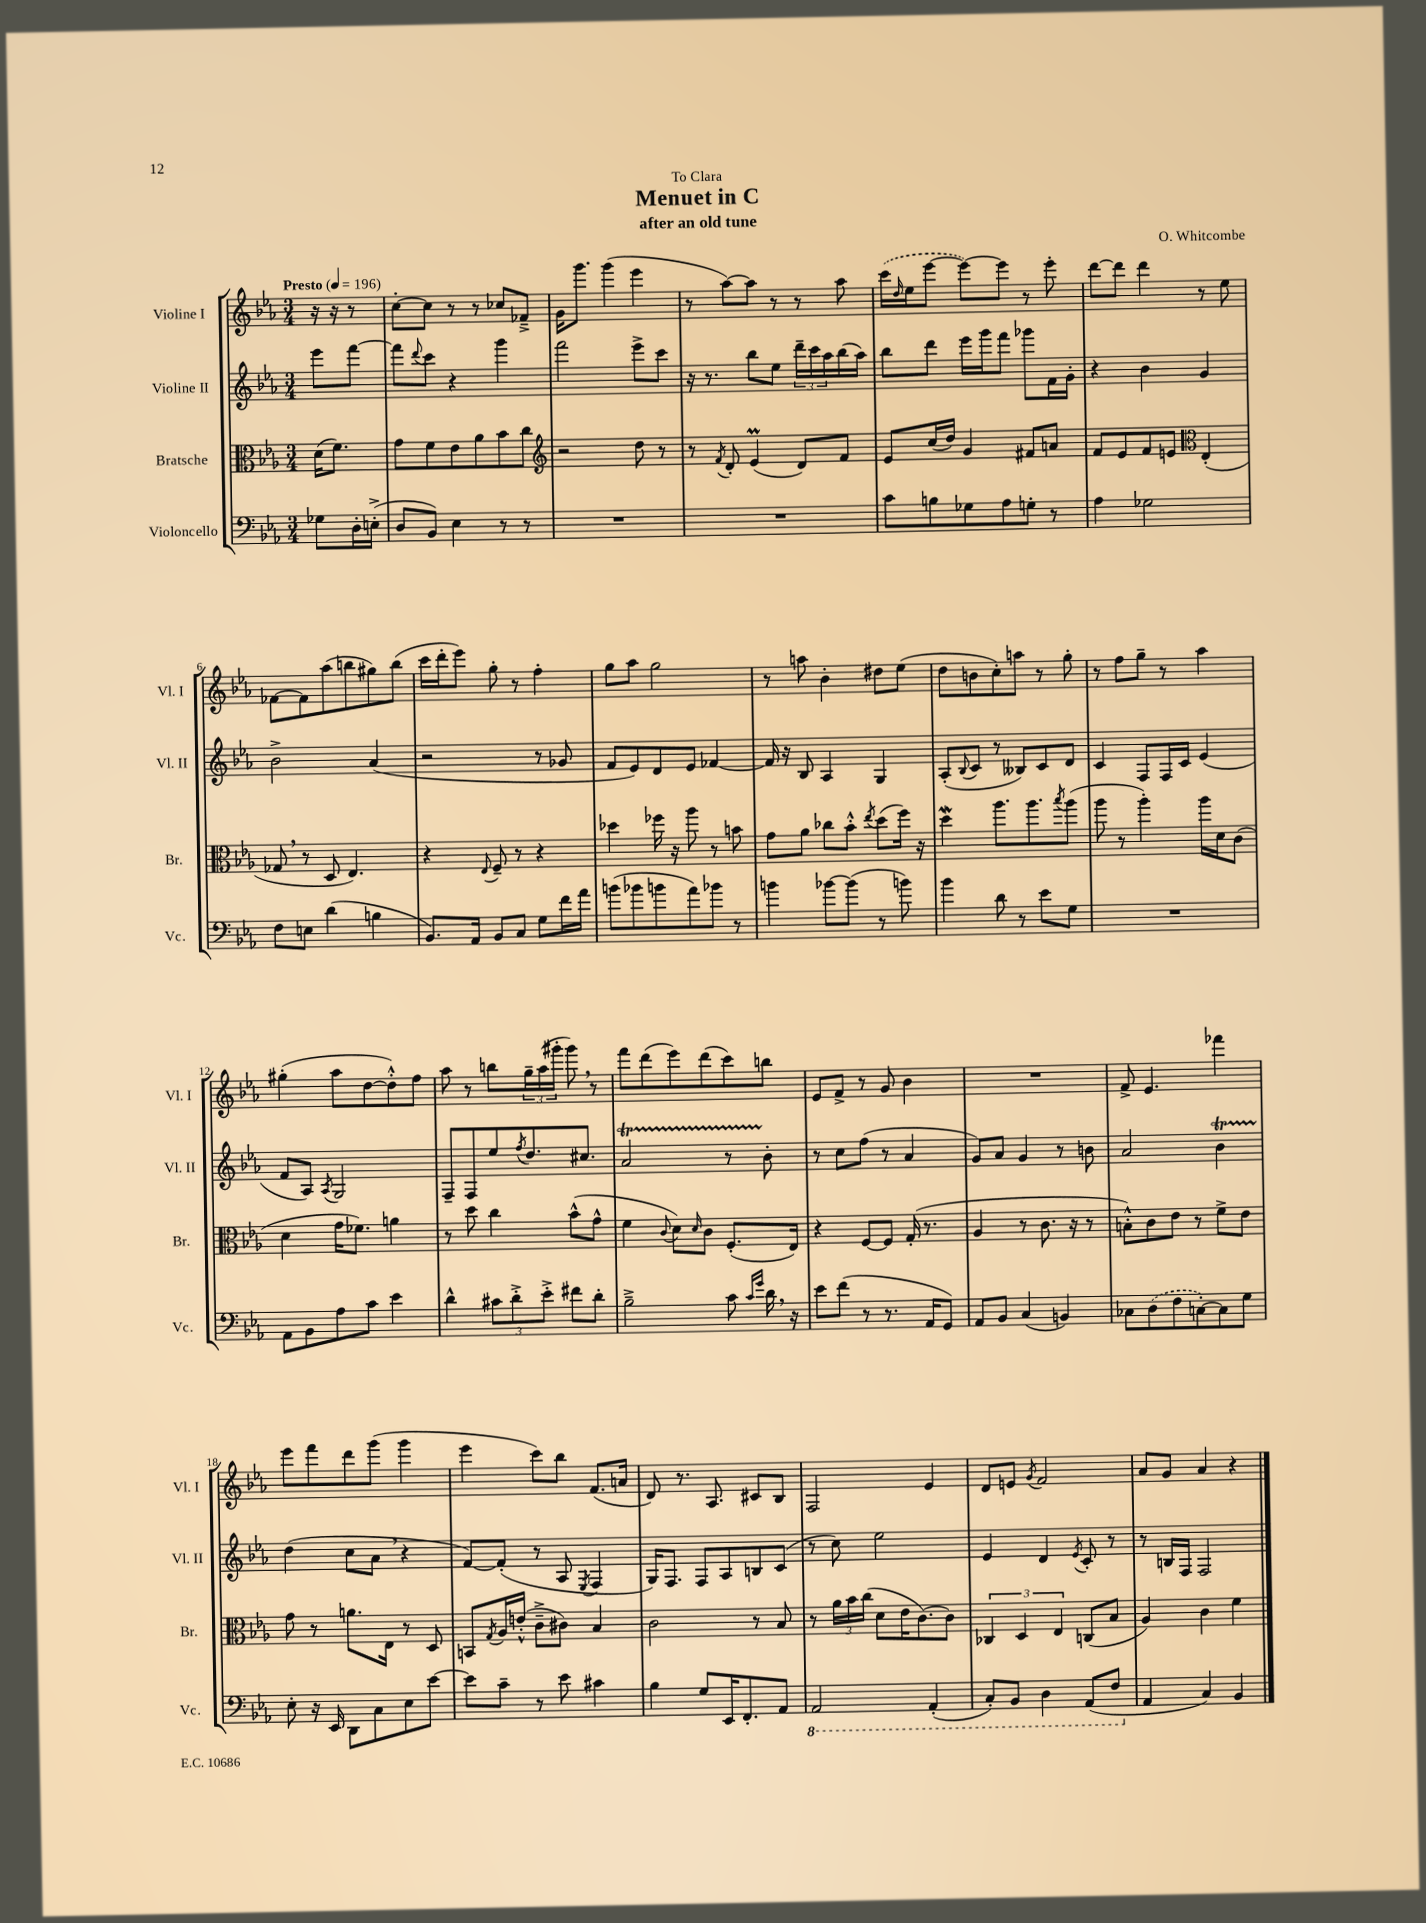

**kern	**kern	**kern	**kern
*part4	*part3	*part2	*part1
*staff4	*staff3	*staff2	*staff1
*I"Violoncello	*I"Bratsche	*I"Violine II	*I"Violine I
*I'Vc.	*I'Br.	*I'Vl. II	*I'Vl. I
*clefF4	*clefC3	*clefG2	*clefG2
*k[b-e-a-]	*k[b-e-a-]	*k[b-e-a-]	*k[b-e-a-]
*M3/4	*M3/4	*M3/4	*M3/4
*MM196	*MM196	*MM196	*MM196
=	=	=	=
!	!	!	!LO:TX:a:B:t=Presto
8G-X\L	(16d\KL	8eee-\L	16r
.	8.f\J)	.	16r
16D'\L	.	[8fff\J	8r
(16En'^\JJ	.	.	.
=1	=1	=1	=1
8D/L	8g\L	8fff\L]	[8cc'\L
.	.	8qqddd/	.
8BB-/J)	8f\	8ccc\J	8cc\J]
4E-\	8e-\	4r	8r
.	8a-\	.	8r
8r	8b-\	4ggg\	8cc-X/L
8r	8cc\J	.	8f-X~^/J
=2	=2	=2	=2
*	*clefG2	*	*
2.r	2r	2fff\	16g\KL
.	.	.	8.ggg\J
.	.	.	(4ggg\
.	8dd\	8eee-^\L	4eee-\
.	8r	8ccc\J	.
=3	=3	=3	=3
2.r	8r	16r	8r
.	.	8.r	.
.	8qf/	.	.
.	8d'/	.	[8aa-\L)
.	(4e-M/	8bb-\L	8aa-\J]
.	.	8ee-\J	8r
.	8d/L)	24ddd~\LL	8r
.	.	24ccc\	.
.	.	24aa-\	.
.	8f/J	(16bb-\	8aa-\
.	.	16aa-\JJ)	.
=4	=4	=4	=4
8c\L	8e-/L	8bb-\L	(16ccc\LL
.	.	.	16qqdd/
.	.	.	16ee-\J
8Bn\	(16cc/L	8ddd\J	[8eee-\J
.	16dd/JJ)	.	.
8G-X\	4g/	16eee-\LL	8eee-\L_)
.	.	16ggg\J	.
8A-\	.	8fff\J	8eee-\J]
8Gn'\J	8f#X/L	8ggg-X\L	8r
8r	8an/J	16f\L	8eee-'\
.	.	16g'\JJ	.
=5	=5	=5	=5
4A-\	8f/L	4r	[8ddd\L
.	8e-/	.	8ddd\J]
2G-X\	8f/	4b-\	4ddd\
.	8en/J	.	.
*	*clefC3	*	*
.	(4E-'/	4g/	8r
.	.	.	8ee-\
!!LO:LB:g=z
=6	=6	=6	=6
8F\L	8G-X,/	2b-^\	[8f-X\L
8En\J	8r	.	8f-\]
(4d\	8D/	.	(8aa-\
.	4.E-/)	.	8bbn\
4Bn\	.	(4a-/	8gg#X\)
.	.	.	(8bb\J
=7	=7	=7	=7
8.BB-/L)	4r	2r	16ccc\LL
.	.	.	16ddd'\J
.	.	.	8eee-\J)
16AA-/Jk	.	.	.
.	8qqE-/	.	.
8BB-/L	8F~/	.	8gg'\
8C/J	8r	.	8r
8G\L	4r	8r	4ff'\
16f\L	.	8g-X/	.
16a-\JJ	.	.	.
=8	=8	=8	=8
(8bn\L	4dd-X\	8f/L	8gg\L
8b-X\	.	8e-/)	8aa-\J
8bn\	16ff-X\	8d/	2gg\
.	16r	.	.
8a-\)	8aa-\	8e-/J	.
8b-X\J	8r	[4f-X/	.
8r	8bn\	.	.
=9	=9	=9	=9
4bn\	8g\L	16f-/]	8r
.	.	16r	.
.	8a-\J	8B-/	8aan\
[8b-X\L	8cc-X\L	4A-/	4b-'\
(8b-\J]	8b-'^^\J	.	.
.	8qee-/	.	.
8r	(8dd\L	4G/	8dd#X\L
8bn\)	16ff\Jk)	.	(8ee-\J
.	16r	.	.
=10	=10	=10	=10
4b-\	4ddW\	(8A-'/L	8dd\L
.	.	8qqB-/	.
.	.	8c/J	8bn\
8d\	8.aa-\L	8r	8cc'\)
8r	.	8B--X/L)	8aan\J
.	8.aa-\	.	.
8e-\L	.	8c/	8r
.	8qbb-/	.	.
8G\J	(8aa-\J	8d/J	8gg'\
=11	=11	=11	=11
2.r	8aa-\	4c/	8r
.	8r	.	8ff\L
.	4aa-'\)	8F/L	8gg~\J
.	.	16F/L	8r
.	.	16c/JJ	.
.	16aa-\LL	(4e-/	4aa-\
.	16d\J	.	.
.	(8c\J	.	.
!!LO:LB:g=z
=12	=12	=12	=12
8AA-\L	4d\	8f/L	(4gg#X'\
8BB-\	.	8A-/J)	.
.	.	8qA-/	.
8A-\	16g\KL	2G/	8aa-\L
.	8.f-X\J)	.	.
8c\J	.	.	[8dd\
4e-\	4an\	.	8dd'^^\])
.	.	.	8ff\J
=13	=13	=13	=13
4d^^\	8r	8F~/L	8aa-\
.	8dd\	8F/	8r
12c#X\L	4cc\	8ee-/	8bbn\L
12d'^\	.	.	.
.	.	8qff/	.
.	.	8.dd/	24gg~\L
12e-'^\J	.	.	(24aa-\
.	.	.	24ggg#X'\JJ
8f#X\L	(8b-^^\L	.	8ggg#,\)
.	.	8.cc#X/J	.
8d'\J	8g^^\J	.	8r
=14	=14	=14	=14
2B-~^\	4f\	2a-T/	8fff\L
.	.	.	(8ddd\
.	8qqc/	.	.
.	8d\L)	.	8eee-\)
.	16qqd/	.	.
.	8c\J	.	(8ddd\
8c\	(8.F'/L	8r	8ccc\)
16qqc/LL	.	.	.
16qqg/JJ	.	.	.
16d,\	.	8b-'\	8bbn\J
16r	16E-/Jk)	.	.
=15	=15	=15	=15
8e-\L	4r	8r	8e-/L
(8f\J	.	8cc\L	8f^/J
8r	[8F/L	(8ff\J	8r
8.r	8F/J]	8r	8g/
.	(16G'/	4a-/	4b-\
16AA-/KL	8.r	.	.
8GG/J)	.	.	.
=16	=16	=16	=16
8AA-/L	4A-/	8g/L)	2.r
8BB-/J	.	8a-/J	.
(4C/	8r	4g/	.
.	8.c\	.	.
4BBn/)	.	8r	.
.	16r	.	.
.	8r	8bn\	.
=17	=17	=17	=17
8C-X\L	8Bn'^^\L)	2a-/	8f^/
(8D\	8c\	.	4.e-/
8F\	8e-\J	.	.
[8Cn'\)	8r	.	.
8C\]	8f^\L	4b-T\	4fff-X\
8G\J	8e-\J	.	.
!!LO:LB:g=z
=18	=18	=18	=18
8E-'\	8g\	(4dd\	8eee-\L
16r	8r	.	8fff\
16EE-/	.	.	.
8DD\L	8.an\L	8cc\L	8ddd\
8C\	.	8a-,\J	(8ggg\J
.	16E-\Jk	.	.
8E-\	8r	4r	4ggg\
[8e-\J	8D/	.	.
=19	=19	=19	=19
8e-\L]	8BBn/L	[8f/L)	4eee-\
.	8qG/	.	.
8c~\J	16A-/L	(8f'/J]	.
.	(16en'^^/JJ	.	.
8r	8c~^\L	8r	8ccc\L)
8e-\	8c#X\J)	8A-/	8bb-\J
.	.	8qE-/	.
4c#X\	4B-/	4F/	(8.f/L
.	.	.	16an/Jk
=20	=20	=20	=20
4B-\	2c\	16G/KL)	8d/)
.	.	8.F/J	.
.	.	.	8.r
8G/L	.	8F/L	.
.	.	.	8.A-/
16EE-/K	.	8A-/	.
8.FF'/	.	.	.
.	8r	8Bn/	8c#X/L
8AA-/J	8B-/	(8c/J	8B-/J
=21	=21	=21	=21
*8ba	*	*	*
2AAA-/	8r	8r	2F/
.	24a-\LL	8cc\)	.
.	24b-\	.	.
.	(24cc\JJ	.	.
.	8d\L	2ee-\	.
.	16e-\K	.	.
.	[8.c\)	.	.
(4AAA-'/	.	.	4e-/
.	8c\J]	.	.
=22	=22	=22	=22
8CC'/L)	6C-X/	4e-/	8d/L
8BBB-/J	.	.	8en/J
.	6D/	.	.
.	.	.	8qg/
4DD\	.	4d/	2f/
.	6E-/	.	.
.	.	8qe-/	.
(8AAA-/L	(8Cn/L	8c'/	.
8FF/J	8B-/J	8r	.
=23	=23	=23	=23
*X8ba	*	*	*
4AA-/	4A-/)	8r	8a-/L
.	.	16Bn/LL	8g/J
.	.	16F/JJ	.
4C/)	4c\	2F/	4a-/
4BB-/	4f\	.	4r
==	==	==	==
*-	*-	*-	*-
